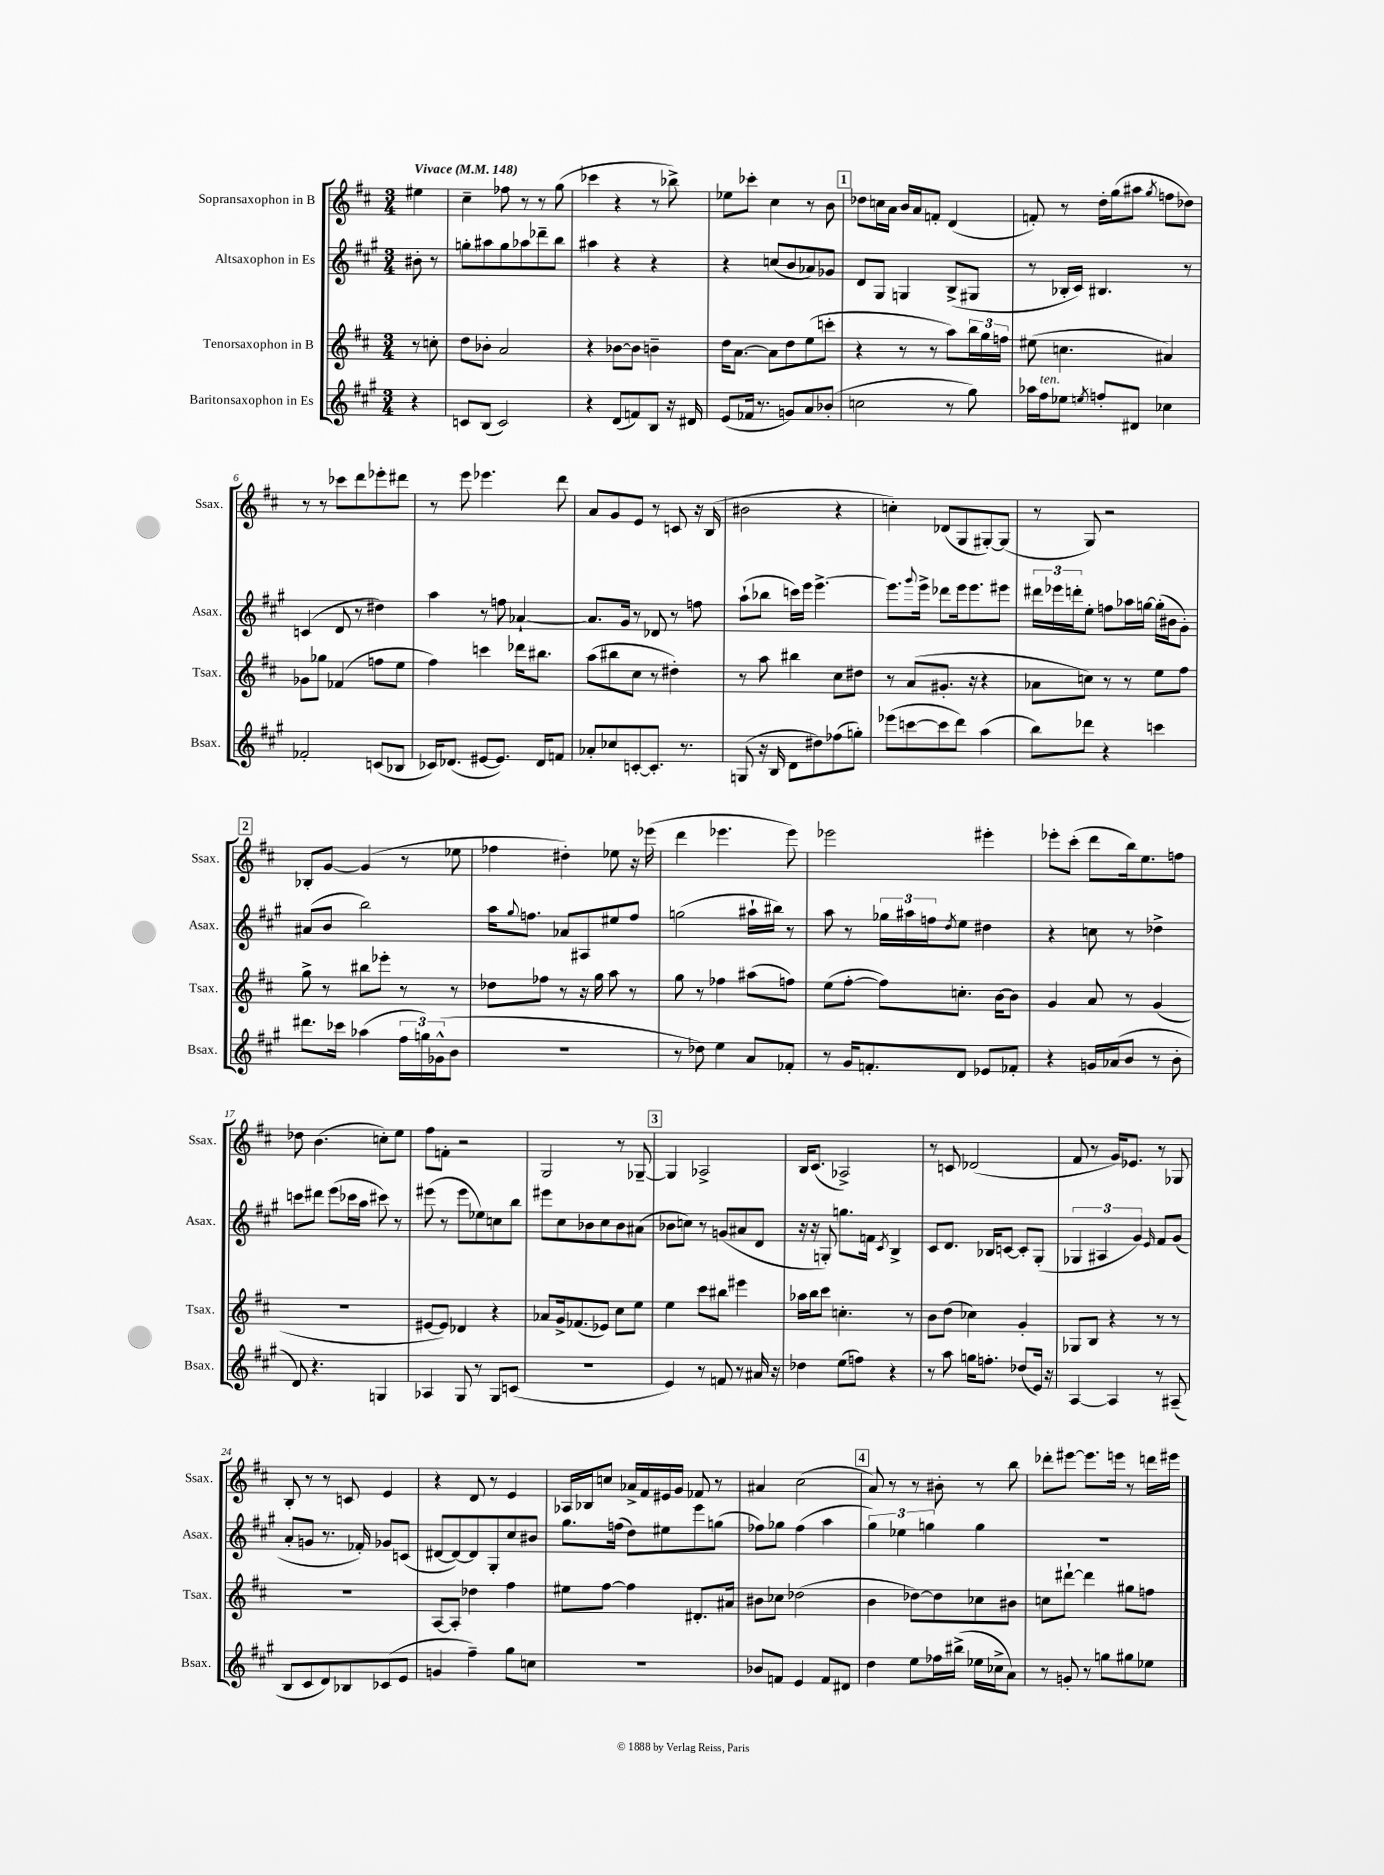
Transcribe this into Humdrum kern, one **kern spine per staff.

**kern	**kern	**kern	**kern
*staff4	*staff3	*staff2	*staff1
*clefG2	*clefG2	*clefG2	*clefG2
*k[f#c#g#]	*k[f#c#]	*k[f#c#g#]	*k[f#c#]
*M3/4	*M3/4	*M3/4	*M3/4
*MM148	*MM148	*MM148	*MM148
4r	8r	8b#'\	4ee#\
.	8cc'\	8r	.
=	=	=	=
8c/L	8dd\L	8gg'\L	4cc#~\
(8B/J	8b-'\J	8aa#\	.
2c/)	2a/	8gg\	8ff-\
.	.	8aa-\	8r
.	.	8ddd-~\	8r
.	.	8bb\J	(8gg\
=	=	=	=
4r	4r	4aa#\	4ccc-\
(8d/L	[8b-\L	4r	4r
8f/)	8b-\]J	.	.
8B/J	4b~\	4r	8r
16r	.	.	8bb-^\)
16d#/	.	.	.
=	=	=	=
(8e/L	16dd\LK	4r	8ee-\L
.	[8.a\J	.	.
16f-/Jk	.	.	8ccc-'\J
8.r	.	.	.
.	8a\]L	(8cc/L	4cc#\
8g/L)	8dd\	8b/	.
8a/	(8ee\	8a-/)	8r
(8b-'/J	8ccc'\J	8g-/J	8b\
=	=	=	=
2cc\	4r	8d/L	8dd-\L
.	.	8G#/J	16cc\L
.	.	.	16a\JJ
.	8r	4G/	16b/LL
.	.	.	16a/J
.	8r	.	8f'/J
8r	8aa\L)	(8B^/L	(4d/
8gg#\)	24bb\L	8G#/J	.
.	24gg\	.	.
.	24ff\JJ	.	.
=	=	=	=
16aa-\LL	(8ee#\	8r	8f'/)
16ff#\J	.	.	.
8ee-\J	4.cc\	16B-'/LL	8r
.	.	16c#/JJ)	.
8qee/	.	.	.
8ff'/L	.	4.B#/	16dd'\LL
.	.	.	(16gg\J
8d#/J	.	.	8aa#\J
.	.	.	8qgg/
4cc-\	4a#/)	.	8ff\L
.	.	8r	8dd-\J)
=	=	=	=
2f-'/	8g-\L	(4c/	8r
.	8gg-\J	.	8r
.	(4f-/	8d/	8ccc-\L
.	.	8r	8ddd\
(8c/L	8ff\L	4dd#\)	8eee-'\
8B-/J	8ee\J	.	8ddd#\J
=	=	=	=
16c-/LK)	4ff#\)	4aa\	8r
(8.d-/J	.	.	.
.	.	.	8eee\
[8e#/L	4ccc\	8r	4.eee-\
8.e#/]J)	.	8ff\	.
.	16ddd-\LK	[4a-`/	.
16d-/LK	8.bb#\J	.	.
8f/J	.	.	8ddd\
=	=	=	=
8a-'/L	(8aa\L	8.a-/]L	8a/L
8cc-/	8bb#\	.	8g/
.	.	16g#/Jk	.
[8c'/	8cc#\J	8r	8e/J
8.c'/]J	8r	8d-/	8r
.	4dd#'\)	8r	8c/
8.r	.	.	.
.	.	8ff\	16r
.	.	.	(16B/
=	=	=	=
(8G/	8r	(8aa`\L	2b#\
16r	8aa\	8bb-\J	.
16B/	.	.	.
8d\L	4bb#\	16ccc\LL)	.
.	.	16eee\JJ	.
8dd#\)	.	[4.eee^\	.
(8ff-\	8cc#\L	.	4r
8gg'\J)	8dd#\J	.	.
=	=	=	=
(8eee-\L	8r	8.eee\]L	4cc'\)
[8ccc\	(8a/L	.	.
.	.	8qqggg#/	.
.	.	16eee^\Jk	.
8ccc\]	8.g#'/J	8ddd-\L	(8d-/L
8ddd\J)	.	16eee\k	8G/
.	16r	8.eee\	.
(4aa\	4r	.	[8G#'/)
.	.	8eee#\J	(8G#/]J
=	=	=	=
8bb\L)	8a-\L	24ddd#\LL	8r
.	.	24eee-\	.
.	.	24ddd'\J	.
8ddd-\J	8cc\J)	8ee'\J	8G/)
4r	8r	8ff\L	2r
.	8r	16aa-\L	.
.	.	[16gg\JJ	.
4ccc\	8ee\L	(16gg'\]LL	.
.	.	16b#\J	.
.	8ff#\J	8g#'\J)	.
=	=	=	=
8.ddd#\L	8gg^\	(8a#/L	8B-'/L
.	8r	8b/J	[8g/J
16ccc-\Jk	.	.	.
(4aa-\	8bb#\L	2bb\)	(4g/]
.	8eee-'\J	.	.
24ff#\LL	8r	.	8r
24gg\)	.	.	.
(24g-^^\J	.	.	.
8b\J	8r	.	8ee-\
=	=	=	=
2.r	8dd-\L	16aa\LK	4ff-\
.	.	8qqgg#/	.
.	.	8.ff\J	.
.	8ff-\J	.	.
.	8r	8a-/L	4dd#'\)
.	16r	8A#/	.
.	16gg\	.	.
.	8aa\	8ee#/	8ee-\
.	8r	8ff/J	16r
.	.	.	(16eee-\
=	=	=	=
8r	8gg\	(2gg\	4ddd\
8dd-\)	8r	.	.
4ee\	4ff-\	.	4.eee-\
8a/L	(8aa#\L	16aa#`\LL	.
.	.	16bb#\JJ)	.
8f-'/J	8ff\J)	8r	8eee-\)
=	=	=	=
8r	(8ee\L	8aa\	2eee-\
16g#/LK	[8ff#'\J	8r	.
8.f'/	.	.	.
.	8ff#\]L)	24gg-\LL	.
.	.	24aa#\	.
.	.	24ff\J	.
.	.	8qdd/	.
8d/J	8.cc'\J	8ee\J	.
8e-/L	.	4dd#\	4eee#'\
.	[16b\LK	.	.
8f-'/J	8b\]J	.	.
=	=	=	=
4r	4g/	4r	8eee-'\L
.	.	.	(8ccc#'\J
16g/LL	8a/	8cc\	8ddd\L
(16a-/J	.	.	.
8b/J	8r	8r	16bb\k)
.	.	.	8.ee\
8r	(4g/	4dd-^\	.
8b'\	.	.	8ff\J
=	=	=	=
8d/)	2.r	8ccc\L	8dd-\
4.r	.	8ddd#\J	(4.b\
.	.	(8eee\L	.
.	.	16ccc-\L	.
.	.	16aa\JJ	.
4G/	.	8ccc#\)	8cc'\L)
.	.	8r	8ee\J
=	=	=	=
4A-/	[8e#/L	(8eee#\	8ff#\L
.	8e#/]J)	8r	8f'\J
8G#/	4d-/	8eee#\L	2r
8r	.	8ee-\)	.
8G#/L	4r	8cc\	.
(8c/J	.	8bb\J	.
=	=	=	=
2.r	8a-/L	8eee#\L	2G/
.	16g^/k	8cc#\	.
.	(8.f-/	.	.
.	.	8b-\	.
.	8e-/J)	8cc#\	.
.	8cc#\L	8b-\	8r
.	8ee\J	(8a#\J	[8G-~/
=	=	=	=
4e/)	4ee\	8b-\L	4G-/]
.	.	8cc\J)	.
8r	8ccc#\L	8r	2A-^/
8f/	8bb#\J	(8g/L	.
8r	4eee#\	8a#/	.
16a#/	.	8d/J	.
16r	.	.	.
=	=	=	=
4dd-\	16aa-\LL	16r	16B/LK
.	16bb\J	16r	(8.c#/J
.	8ccc#\J	8G'/)	.
(8ee\L	4.cc'\	8.gg\L	2A-^/)
8ff\J)	.	.	.
.	.	16f\Jk	.
.	.	8qc#/	.
4r	.	4B^/	.
.	8r	.	.
=	=	=	=
8r	8b\L	8c#/L	8r
8aa\	(8dd\J	8.d/J	8c/
16gg\LK	4cc-\)	.	(2d-/
8.ff'\J	.	16B-/LK	.
.	.	[8c/J	.
(8dd-/L	4g'/	8c'/]L	.
16e/Jk)	.	(8G#'/J	.
16r	.	.	.
=	=	=	=
[4A/	8G-/L	6G-/	8f#/
.	8B/J	.	8r
.	.	6A#/	.
4A/]	4r	.	16g/LK)
.	.	.	8.e-/J
.	.	6g#/)	.
.	.	16qqe/	.
8r	8r	8f#/L	8r
(8A#~/	8r	(8g#/J	8G-/
=	=	=	=
8B/L	2.r	8a'/L	8B'/
8c#/	.	8g/J	8r
8d/)	.	8.r	8r
8B-/	.	.	8c/
.	.	16f-'/)	.
(8c-/	.	8g-/L	4e/
8e/J	.	(8c/J	.
=	=	=	=
4g/	[8A/L	[8d#/L	4r
.	8A'/]J	8d#/_)	.
4ff#~\)	4dd-\	8d#/]	8d/
.	.	8G#'/	8r
8gg#\L	4ff#\	8cc#/	4e/
8cc\J	.	8b#/J	.
=	=	=	=
2.r	8ee#\L	8.gg#\L	16A-/LL
.	.	.	16B-/J
.	[8ff#\J	.	8cc/J
.	.	(16ff\Jk	.
.	4ff#\]	8dd\L)	16a-^/LL
.	.	.	16f#/
.	.	8ee#\	16e#/
.	.	.	16g/JJ
.	8.d#'/L	8eee\	8f-/
.	.	(8gg\J	8r
.	16a#/Jk	.	.
=	=	=	=
8b-/L	8b#\L	8ff-\L)	4a#/
8f/J	8cc-\J	8gg-\J	.
4e/	(2dd-\	(4ff-\	(2cc#\
8f/L	.	4aa\	.
8d#/J	.	.	.
=	=	=	=
4dd\	4b\	6gg#\)	8a/)
.	.	.	8r
.	.	6ee-\	.
8ee\L	[8dd-\L)	.	8r
.	.	6gg\	.
16ff-\L	8dd-\]	.	8b#'\
(16bb#^\JJ	.	.	.
16ee-\LL	8cc-\	4gg\	8r
16cc-^\J	.	.	.
8a\J)	8b#\J	.	8bb\
=	=	=	=
8r	8cc\L	2.r	8ddd-'\L
8g'/	[8ddd#`\J	.	[8eee#\J
8r	4ddd#\]	.	8.eee#\]L
8gg\L	.	.	.
.	.	.	16eee\Jk
8gg#\	8gg#\L	.	8r
8ee-\J	8ff\J	.	16ddd\LL
.	.	.	16eee#\JJ
==	==	==	==
*-	*-	*-	*-
